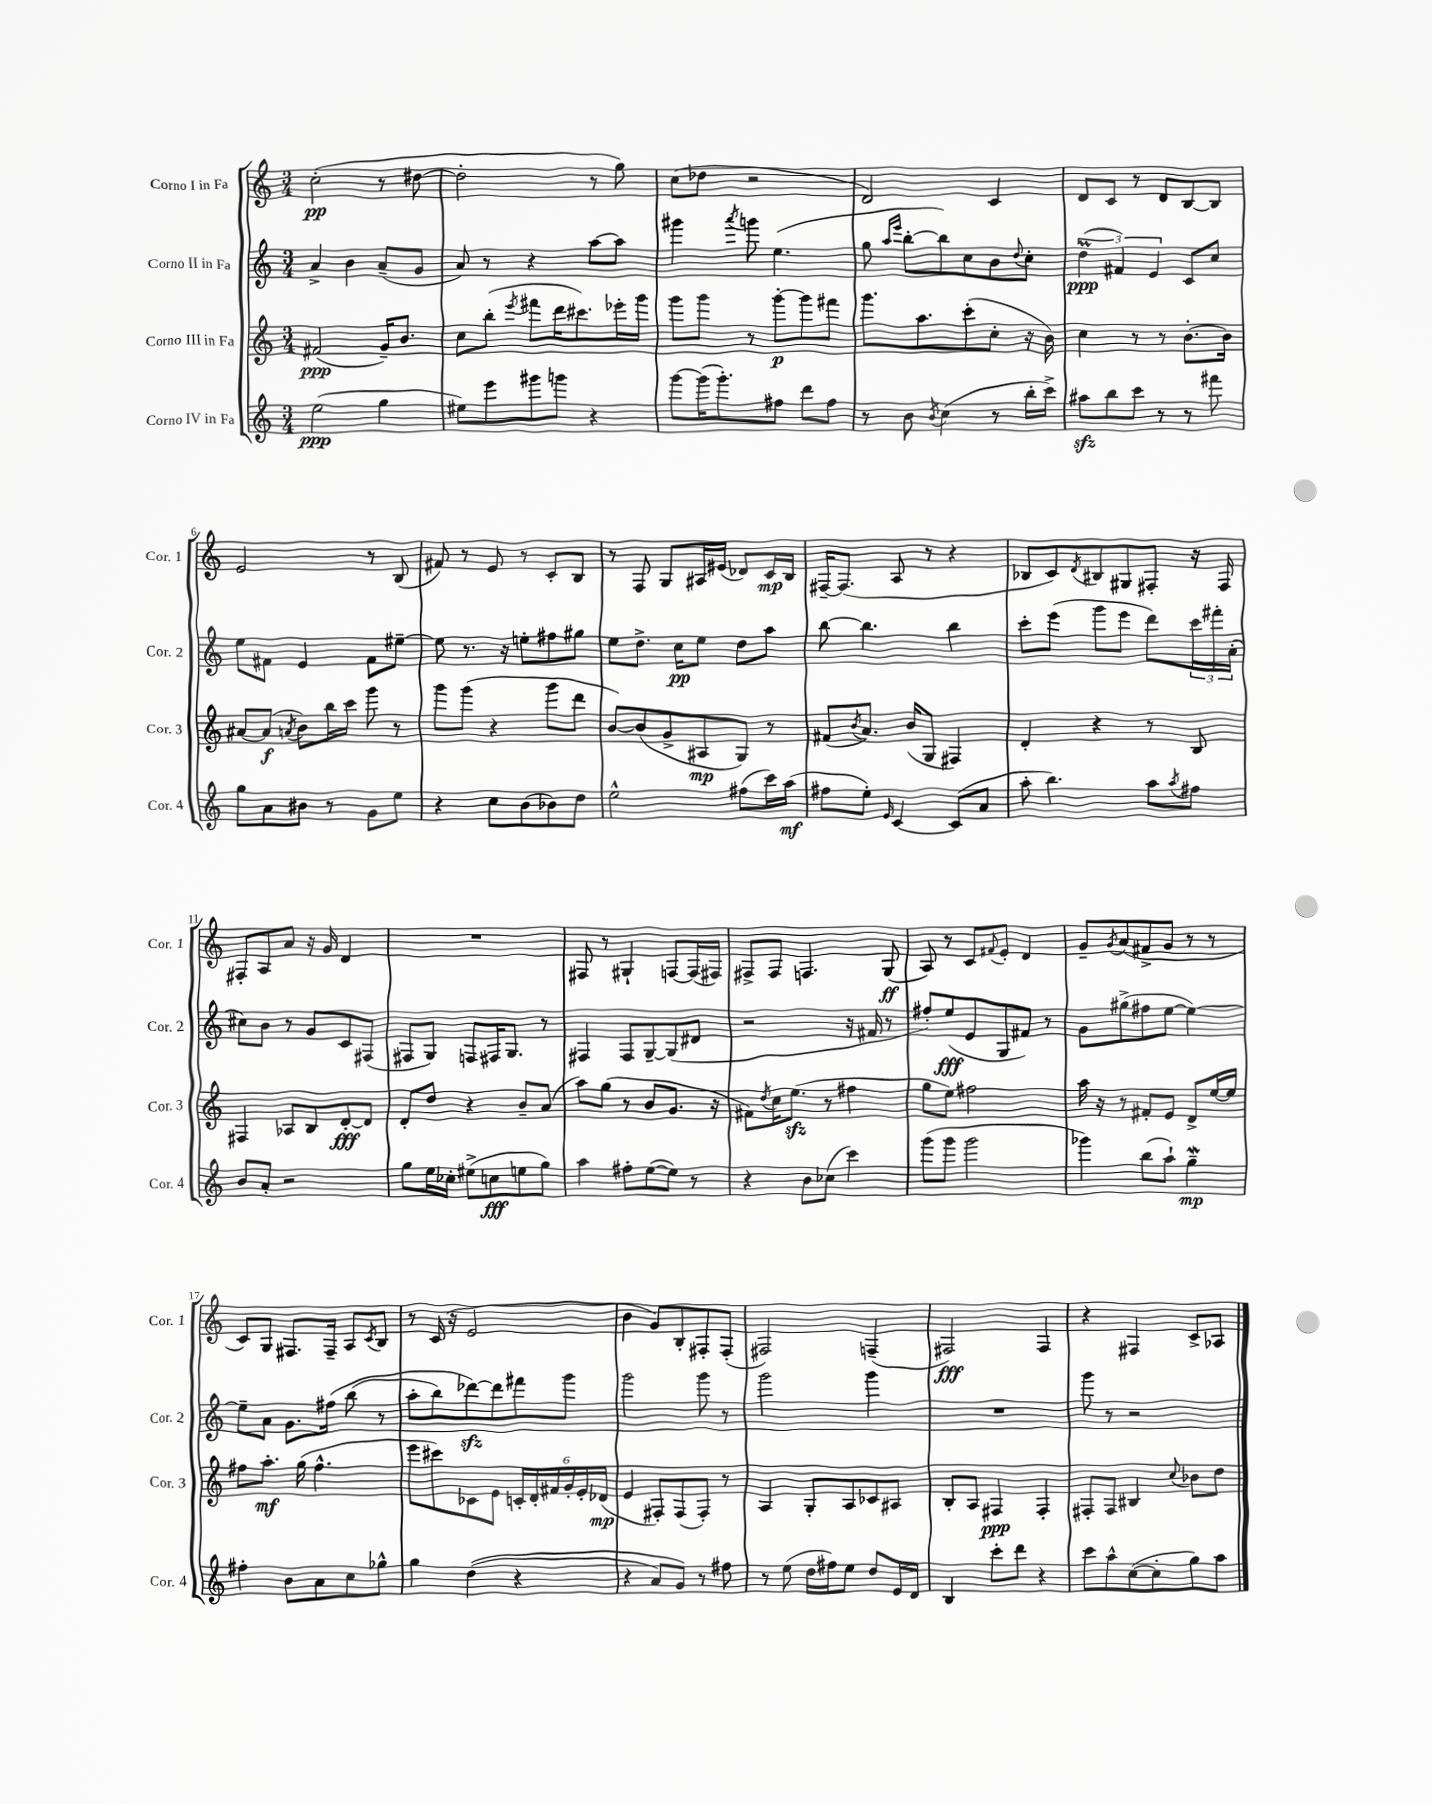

**kern	**dynam	**kern	**dynam	**kern	**dynam	**kern	**dynam
*part4	*part4	*part3	*part3	*part2	*part2	*part1	*part1
*staff4	*staff4	*staff3	*staff3	*staff2	*staff2	*staff1	*staff1
*I"Corno IV in Fa	*	*I"Corno III in Fa	*	*I"Corno II in Fa	*	*I"Corno I in Fa	*
*I'Cor. 4	*	*I'Cor. 3	*	*I'Cor. 2	*	*I'Cor. 1	*
*clefG2	*	*clefG2	*	*clefG2	*	*clefG2	*
*k[]	*	*k[]	*	*k[]	*	*k[]	*
*M3/4	*	*M3/4	*	*M3/4	*	*M3/4	*
=1	=1	=1	=1	=1	=1	=1	=1
(2ee\	ppp	(2f#X/	ppp	4a^/	.	(2cc'\	pp
.	.	.	.	4b\	.	.	.
4gg\	.	16g~/KL)	.	(8a~/L	.	8r	.
.	.	8.b/J	.	.	.	.	.
.	.	.	.	8g/J	.	[8dd#X\	.
=2	=2	=2	=2	=2	=2	=2	=2
8ee#X\L)	.	8cc\L	.	8a/)	.	2dd#'\]	.
8eee\	.	(8bb'\J	.	8r	.	.	.
.	.	8qeee/	.	.	.	.	.
8ggg#X\	.	8fff#X\L	.	4r	.	.	.
8gggn\J	.	16ddd\K	.	.	.	.	.
.	.	8.ccc#X\)	.	.	.	.	.
4r	.	.	.	[8aa\L	.	8r	.
.	.	16eee-X'\L	.	8aa\J]	.	8gg\)	.
.	.	16ggg\JJ	.	.	.	.	.
=3	=3	=3	=3	=3	=3	=3	=3
[8ggg\L	.	8ggg\L	.	4ggg#X\	.	(8cc\L	.
(16ggg\K]	.	8ggg\J	.	.	.	8dd-X\J	.
8.ggg'\)	.	.	.	.	.	.	.
.	.	.	.	8qaaa/	.	.	.
.	.	8r	.	8gggn\	.	2r	.
8ff#X\J	.	[8ggg'\L	p	(4.ee\	.	.	.
8ddd\L	.	8ggg\]	.	.	.	.	.
8ff#\J	.	8fff#X\J	.	.	.	.	.
=4	=4	=4	=4	=4	=4	=4	=4
8r	.	8.ggg\L	.	8gg\	.	2d/)	.
.	.	.	.	16qqaa/LL	.	.	.
.	.	.	.	16qqeee/JJ	.	.	.
8b\	.	.	.	[8bb'\L	.	.	.
.	.	8.aa\	.	.	.	.	.
8qb/	.	.	.	.	.	.	.
(4cc\	.	.	.	8bb\])	.	.	.
.	.	(8ccc'\	.	8cc\	.	.	.
8r	.	8cc'\J	.	8b\	.	4c/	.
.	.	.	.	8qqdd/	.	.	.
16bb'\LL	.	16r	.	8cc'\J	.	.	.
16ccc^\JJ)	.	16b\)	.	.	.	.	.
=5	=5	=5	=5	=5	=5	=5	=5
8aa#Xzz\L	.	4cc\	.	(6ddM\	ppp	8d/L	.
8bb\	.	.	.	.	.	8c/J	.
.	.	.	.	6f#X/)	.	.	.
8ccc\J	.	8r	.	.	.	8r	.
.	.	.	.	6e/	.	.	.
8r	.	8r	.	.	.	8d/L	.
8r	.	[8.b'\L	.	8c/L	.	[8B/	.
8fff#X\	.	.	.	8cc/J	.	8B/J]	.
.	.	16b\Jk]	.	.	.	.	.
!!LO:LB:g=z
=6	=6	=6	=6	=6	=6	=6	=6
8gg\L	.	[8a#X/L	.	8ee\L	.	2e/	.
8a\	.	(8a#/J]	f	8f#X\J	.	.	.
.	.	8qan/	.	.	.	.	.
8b#X\J	.	8b\L)	.	4e/	.	.	.
8r	.	16bb\L	.	.	.	.	.
.	.	16ccc\JJ	.	.	.	.	.
8g\L	.	8ggg\	.	8f#\L	.	8r	.
8ee\J	.	8r	.	[8ee#X~\J	.	(8B/	.
=7	=7	=7	=7	=7	=7	=7	=7
4r	.	8ggg\L	.	8ee#\]	.	8f#X/)	.
.	.	(8ggg\J	.	8.r	.	8r	.
8cc\L	.	4r	.	.	.	8e/	.
.	.	.	.	16r	.	.	.
(8b\	.	.	.	8een'\L	.	8r	.
8b-X\)	.	8ggg\L	.	8ff#X\	.	8c'/L	.
8dd\J	.	8ddd\J	.	8gg#X\J	.	8B/J	.
=8	=8	=8	=8	=8	=8	=8	=8
2ee^^\	.	[8b/L)	.	8ee\L	.	8r	.
.	.	(8b/]	.	8.dd^\J	.	8F/	.
.	.	8g^/	.	.	.	8G/L	.
.	.	.	.	16cc\KL	pp	.	.
.	.	8A#X/	mp	8ee\J	.	16A#X/L	.
.	.	.	.	.	.	(16e#X/JJ	.
(8ff#X\L	.	8G/J)	.	8dd\L	.	8d-X/L)	.
16ccc\L)	.	8r	.	8aa\J	.	16c/L	mp
(16aa\JJ	mf	.	.	.	.	16B/JJ	.
=9	=9	=9	=9	=9	=9	=9	=9
8ff#X\L	.	(8f#X/L	.	[8bb\	.	[16F#X~/KL	.
.	.	.	.	.	.	(8.F#/J]	.
.	.	8qb/	.	.	.	.	.
8ee'\J)	.	8.a/J)	.	4.bb\]	.	.	.
16qqe/	.	.	.	.	.	.	.
[4c/	.	.	.	.	.	8A/	.
.	.	(16b/KL	.	.	.	.	.
.	.	8G/J	.	.	.	8r	.
(8c/L]	.	4F#X/)	.	4bb\	.	4r	.
8a/J	.	.	.	.	.	.	.
=10	=10	=10	=10	=10	=10	=10	=10
8aa'\	.	4d'/	.	8ccc'\L	.	8B-X/L	.
4.bb\)	.	.	.	(8eee\J	.	8c/)	.
.	.	.	.	.	.	8qd/	.
.	.	4r	.	8ggg\L	.	8B#X/	.
.	.	.	.	8eee\J	.	8G#X/	.
8aa\L	.	8r	.	8ddd\L)	.	8F#X'/J	.
8qaa/	.	.	.	.	.	.	.
8ff#X\J	.	8B/	.	24ccc\L	.	16r	.
.	.	.	.	24fff#X'\	.	.	.
.	.	.	.	.	.	16F#/	.
.	.	.	.	(24a'\JJ	.	.	.
!!LO:LB:g=z
=11	=11	=11	=11	=11	=11	=11	=11
8b/L	.	4F#X/	.	8cc#X\L)	.	8F#X'/L	.
8a'/J	.	.	.	8b\J	.	8A/	.
2r	.	8A-X/L	.	8r	.	8a/J	.
.	.	8B/	.	8g/L	.	16r	.
.	.	.	.	.	.	16g/	.
.	.	[8d'/	fff	8c/	.	4d/	.
.	.	8d/J]	.	(8F#X/J	.	.	.
=12	=12	=12	=12	=12	=12	=12	=12
8gg\L	.	8d'/L	.	8F#X/L	.	2.r	.
16ee\L	.	8dd/J	.	8G/J)	.	.	.
16cc-X'\JJ	.	.	.	.	.	.	.
(8ee#X^\L	.	4r	.	8Fn/L	.	.	.
8ccn\	fff	.	.	16F#X/K	.	.	.
.	.	.	.	8.G/J	.	.	.
8een\	.	8b~/L	.	.	.	.	.
8gg\J)	.	(8a/J	.	8r	.	.	.
=13	=13	=13	=13	=13	=13	=13	=13
4aa\	.	8aa\L)	.	4F#X/	.	8F#X/	.
.	.	(8gg\J	.	.	.	8r	.
8ff#X'\L	.	8r	.	8F#/L	.	4G#X`/	.
([8ee\	.	8b/L	.	[8G~/	.	.	.
8ee\J])	.	8.g/J	.	(8G/]	.	[8Fn/L	.
8r	.	.	.	8d#X/J	.	(16F/L]	.
.	.	16r	.	.	.	16F#X/JJ)	.
=14	=14	=14	=14	=14	=14	=14	=14
4r	.	8f#X\L)	.	2r	.	8F#X^/L	.
.	.	8qdd/	.	.	.	.	.
.	.	16cc\K	.	.	.	8F#/J	.
.	.	(8.eezz\J	.	.	.	.	.
8b\L	.	.	.	.	.	4.Fn/	.
(8cc-X\J	.	8r	.	.	.	.	.
4ccc\)	.	4ff#X\	.	16r	.	.	.
.	.	.	.	16f#X/	.	.	.
.	.	.	.	8r	.	(8G/	ff
=15	=15	=15	=15	=15	=15	=15	=15
(8ggg\L	.	8gg\L	.	8ff#X'/L)	.	8A/)	.
8ggg\J	.	8ee\J)	.	(8ee/	fff	8r	.
2ggg\	.	2ff#X\	.	8e/	.	8c/L	.
.	.	.	.	.	.	8qqf#X/	.
.	.	.	.	8G/	.	8e'/J	.
.	.	.	.	8f#X/J)	.	4d/	.
.	.	.	.	8r	.	.	.
=16	=16	=16	=16	=16	=16	=16	=16
4ggg-X\)	.	16aa\	.	8g\L	.	8g~/L	.
.	.	16r	.	.	.	.	.
.	.	.	.	.	.	8qg/	.
.	.	8r	.	(8gg#X^\	.	(8a/	.
(8bb\L	.	8f#X'/L	.	8ff#X\	.	8f#X^/	.
8aa`\J)	.	8e/J	.	[8ee\J	.	8g/J	.
4ggW~\	mp	8d^/L	.	4ee\_)	.	8r	.
.	.	[16ee/L	.	.	.	8r	.
.	.	16ee/JJ]	.	.	.	.	.
!!LO:LB:g=z
=17	=17	=17	=17	=17	=17	=17	=17
4ff#X'\	.	8ff#X\L	.	8ee~\L]	.	8c/L)	.
.	.	8.aa'\J	mf	8a\J	.	8G/J	.
8b\L	.	.	.	8.g\L	.	8.F#X/L	.
.	.	(16gg\	.	.	.	.	.
8a\	.	4.ff#^^\	.	.	.	.	.
.	.	.	.	(16ff#X\Jk	.	16F#~/Jk	.
8cc\	.	.	.	(8bb\	.	8A/L	.
.	.	.	.	.	.	8qc/	.
8gg-X^^\J	.	.	.	8r	.	8B/J	.
=18	=18	=18	=18	=18	=18	=18	=18
4gg\	.	8eee\L	.	8aa'\L	.	8r	.
.	.	8ccc#X\)	.	8bb\)	.	(16c/	.
.	.	.	.	.	.	16r	.
((4dd\	.	8c-X\	.	[8ddd-Xzz\)	.	2e/	.
.	.	8e\J	.	8ddd-\]	.	.	.
4r	.	24cn'/LL	.	8fff#X\	.	.	.
.	.	24d'/	.	.	.	.	.
.	.	24f#X/	.	.	.	.	.
.	.	24g'/	.	8ggg\J	.	.	.
.	.	24e'/	.	.	.	.	.
.	.	(24d-X/JJ	mp	.	.	.	.
=19	=19	=19	=19	=19	=19	=19	=19
4r	.	4e/	.	2ggg\	.	4b\	.
8a/L)	.	8F#X'/L)	.	.	.	8g/L)	.
8g/J)	.	(8F#/	.	.	.	8B'/	.
8r	.	8F#'/J)	.	8ggg\	.	8F#X'/	.
8ff#X\	.	8r	.	8r	.	(8F#'/J	.
=20	=20	=20	=20	=20	=20	=20	=20
8r	.	4A/	.	2ggg\	.	2F#X/)	.
(8ee\	.	.	.	.	.	.	.
16dd\LL	.	8G'/L	.	.	.	.	.
16ff#X\J)	.	.	.	.	.	.	.
8ee\J	.	8A/	.	.	.	.	.
8dd/L	.	8c-X/	.	4ggg\	.	(4Fn~/	.
16e/L	.	8A#X/J	.	.	.	.	.
16d/JJ	.	.	.	.	.	.	.
=21	=21	=21	=21	=21	=21	=21	=21
4B/	.	8B'/L	.	2.r	.	2F#X/)	fff
.	.	8A/J	.	.	.	.	.
8ccc'\L	.	4F#X/	ppp	.	.	.	.
8ddd\J	.	.	.	.	.	.	.
4r	.	4F#'/	.	.	.	4F#/	.
=22	=22	=22	=22	=22	=22	=22	=22
8ccc\L	.	8F#X'/L	.	8ggg\	.	4r	.
8aa^^\	.	8F#/J	.	8r	.	.	.
([8cc\	.	4B#X/	.	2r	.	4F#X/	.
8cc'\]	.	.	.	.	.	.	.
.	.	8qqcc/	.	.	.	.	.
8gg\)	.	8b-X\L	.	.	.	8c^/L	.
8aa\J	.	8dd\J	.	.	.	8A-X/J	.
==	==	==	==	==	==	==	==
*-	*-	*-	*-	*-	*-	*-	*-
